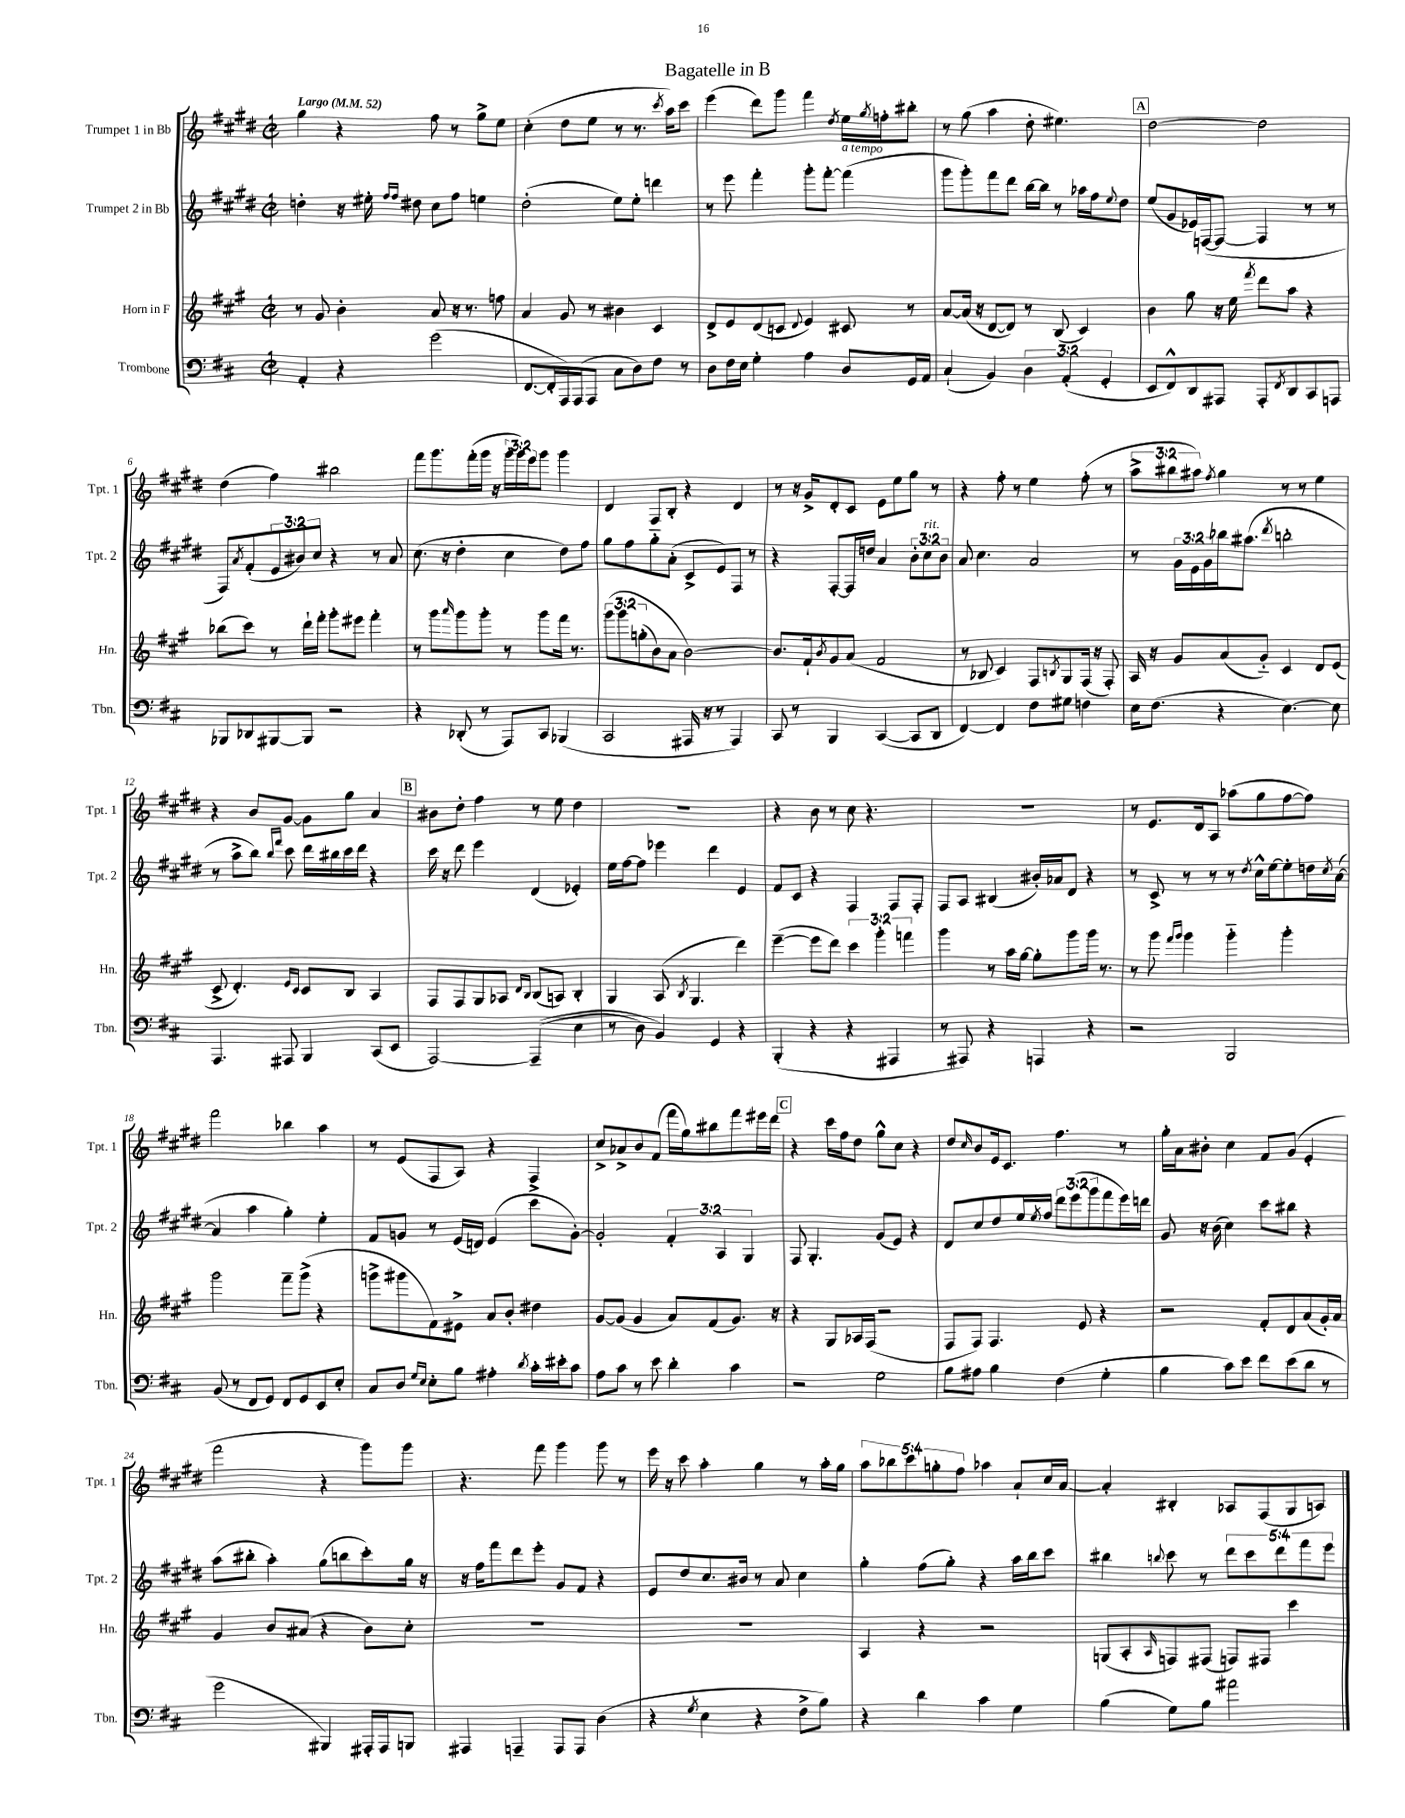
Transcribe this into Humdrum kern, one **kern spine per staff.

**kern	**kern	**kern	**kern
*staff4	*staff3	*staff2	*staff1
*clefF4	*clefG2	*clefG2	*clefG2
*k[f#c#]	*k[f#c#g#]	*k[f#c#g#d#]	*k[f#c#g#d#]
*M2/2	*M2/2	*M2/2	*M2/2
*met(c|)	*met(c|)	*met(c|)	*met(c|)
*MM52	*MM52	*MM52	*MM52
4AA'	8r	4dd'	4gg#
.	8g#	.	.
4r	4b'	16r	4r
.	.	16ee#'	.
.	.	16qqff#	.
.	.	16qqff#	.
.	.	8dd#	.
(2g	8a	8cc#	8ff#
.	16r	8ff#	8r
.	8.r	.	.
.	.	4ee	8gg#^
.	8ff	.	8ee
=	=	=	=
[8.FF#	4a	(2dd#'	(4cc#'
16FF#']	.	.	.
16AAA)	8g#	.	8dd#
(16AAA	.	.	.
8AAA	8r	.	8ee
8C#	4b#	8ee)	8r
8D)	.	8ee'	8.r
8F#	4c#	4ddd	.
.	.	.	8qccc#
.	.	.	16aa)
8r	.	.	8ccc#
=	=	=	=
8D	8d^	8r	(4eee
16F#	8e	8eee	.
16E	.	.	.
4G'	(8d	4fff#'	8ddd#)
.	8c	.	8ggg#
.	8qqd	.	.
4A	4e)	8ggg#'	4fff#
.	.	[8fff#'	.
.	.	.	8qdd#
8D	8c#	(4fff#]	16ee
.	.	.	8qgg#
.	.	.	16ff'
16GG	8r	.	8bb#'
16AA	.	.	.
=	=	=	=
(4C#`	[8a	8ggg#	8r
.	(16a]	8ggg#')	(8gg#
.	16r	.	.
4BB)	[8d	8fff#	4aa
.	8d])	8ddd#	.
6D	8r	[16bb	8dd#'
.	.	16bb]	.
.	(8B	8r	4.ee#)
(6AA'	.	.	.
.	4c#)	16aa-	.
.	.	16ff#	.
6GG'	.	.	.
.	.	8qqee	.
.	.	8dd#	.
=	=	=	=
8EE	4b	(8ee	[2dd#
8FF#^^)	.	8g#	.
8DD	8gg#	16e-)	.
.	.	([16F	.
8AAA#	16r	8F_	.
.	16ee	.	.
.	8qfff#	.	.
8AAA#'	8ddd	4F]	2dd#]
8qFF#	.	.	.
8DD	8aa	.	.
8CC#	4r	8r	.
8AAA	.	8r	.
=	=	=	=
8BBB-	(8bb-	8F#)	(4dd#
.	.	8qa	.
8DD-	8ccc#)	(8f#'	.
[8BBB#	8r	12e	4ff#)
.	.	12b#)	.
8BBB#]	16ddd`	.	.
.	.	12cc#	.
.	16fff#'	.	.
2r	8ggg#'	4r	2bb#
.	8eee#	.	.
.	4fff#'	8r	.
.	.	8a	.
=	=	=	=
4r	8r	(8.cc#	8fff#
.	8ggg#	.	8.ggg#
.	.	16r	.
.	16qqaaa	.	.
(8DD-'	8ggg#	4dd#'	.
.	.	.	(16fff#'
8r	8ggg#'	.	16ggg#
.	.	.	16r
8AAA)	8r	4cc#	24ggg#'
.	.	.	24ggg#)
.	.	.	24eee
8CC#	8ggg#	.	8ggg#
(4BBB-	16fff#	8dd#)	4ggg#
.	8.r	.	.
.	.	8ff#	.
=	=	=	=
2CC#	&(12ggg#	8gg#	4d#
.	12ggg#	.	.
.	.	8ff#	.
.	(12gg'	.	.
.	8b)	8gg#'~	8F#
.	8a	(8a'	8B'
16AAA#	[2b&)	8c#^	4r
16r	.	.	.
8r	.	8e)	.
4AAA#)	.	8F#	4d#
.	.	8r	.
=	=	=	=
8CC#	8.b]	4r	8r
8r	.	.	16r
.	16f#`	.	16g#^
.	8qb	.	.
4BBB	8g#	[8F#'	8d#'
.	(8a	16F#]	8c#
.	.	16dd	.
([4CC#	2f#	4a	8e
.	.	.	8ee
8CC#]	.	12b'	8gg#
.	.	12cc#	.
8DD	.	.	8r
.	.	12b	.
=	=	=	=
[4FF#)	8r	8a	4r
.	8B-	4.cc#	.
4FF#]	4c#)	.	8ff#'
.	.	.	8r
8F#	8F#	2a	4ee
.	8qB	.	.
8G#	8G#	.	.
4F	(16F#	.	(8ff#'
.	16r	.	.
.	8F#')	.	8r
=	=	=	=
16E	16A	8r	12aa^
(8.F#	16r	.	.
.	.	.	12bb#
.	8g#	24g#	.
.	.	24e	12aa#)
.	.	24g#	.
.	.	.	8qff#
4r	(8a	16bb-	4gg#
.	.	(8.aa#	.
.	8g#'~)	.	.
.	.	8qddd#	.
[4.E)	4c#	2bb'	8r
.	.	.	8r
.	8d	.	4ee
8E]	(8e	.	.
=	=	=	=
4.AAA	8c#^	8r	4r
.	4.d')	8aa^	.
.	.	8bb)	8b
.	.	16qqbb	.
.	.	16qqfff#	.
8AAA#	.	8ccc#	[8g#
.	16qqe	.	.
.	16qqc#	.	.
4BBB	8c#	16ddd#	8g#]
.	.	16bb#	.
.	8B	16ccc#	8gg#
.	.	16ddd#	.
(8CC#	4A	4r	4a
8EE	.	.	.
=	=	=	=
[2AAA)	8F#	16ccc#	8b#
.	.	16r	.
.	8F#	8ddd#	8dd#'
.	8G#	4eee	4ff#
.	8A-	.	.
.	16qqd	.	.
.	16qqB	.	.
&((4AAA~]	(8B	(4d#	8r
.	8A)	.	8ee
4E	4B'	4e-')	4dd#
=	=	=	=
8r	4G#	16ee	1r
.	.	[16ff#	.
8D)	.	8ff#]	.
4BB&)	(8A	4eee-	.
.	8qB	.	.
.	4.G#	.	.
4GG	.	4ddd#	.
4r	4ddd)	4e	.
=	=	=	=
(4BBB'	([4eee~	8f#	4r
.	.	8c#	.
4r	8eee]	4r	8b
.	8ddd)	.	8r
4r	6ccc#	4F#	8cc#
.	.	.	4.r
.	6ggg#'	.	.
4AAA#	.	8F#	.
.	6fff	.	.
.	.	8F#'	.
=	=	=	=
8r	4ggg#	8F#	1r
8AAA#)	.	8A	.
4r	8r	(4B#	.
.	16aa	.	.
.	[16gg#	.	.
4AAA	8gg#']	16b#')	.
.	.	16a-	.
.	8ggg#	8d#	.
4r	16ggg#	4r	.
.	8.r	.	.
=	=	=	=
2r	8r	8r	8r
.	8ggg#	8c#^	8.e
.	16qqfff#	.	.
.	16qqggg#	.	.
.	4ggg#	8r	.
.	.	.	16d#
.	.	8r	8A
2BBB	4ggg#'~	8r	(8aa-
.	.	8qdd#	.
.	.	16cc#^^	8gg#
.	.	[16ee	.
.	4ggg#'	8ee']	[8ff#
.	.	16dd	8ff#])
.	.	8qcc#	.
.	.	([16a	.
=	=	=	=
(8BB	2ggg#	4a]	2fff#
8r	.	.	.
8FF#	.	4aa	.
8GG)	.	.	.
8FF#	8fff#~	4gg#')	4bb-
8GG	(8ggg#^	.	.
8EE	4r	4ee'	4aa
8E'	.	.	.
=	=	=	=
8C#	8ggg^	8f#	8r
8D	8ggg#	8g	(8e
16qqG	.	.	.
16qqE	.	.	.
8E'	8f#)	8r	8F#
8B	8e#^	(16e	8A)
.	.	16d)	.
4A#'	8a	(4e	4r
.	8b'	.	.
8qd	.	.	.
16c#'	4dd#	8ccc#	4F#^
16e#'	.	.	.
8c#	.	[8g')	.
=	=	=	=
8A	[8g#	2g']	8cc#^
8c#	(8g#]	.	8a-^
8r	4g#	.	8b
8e	.	.	(8f#
4d'	8a)	6f#'	16fff#
.	.	.	16gg#)
.	(8f#	.	8bb#
.	.	6A	.
4c#	8.g#)	.	8fff#
.	.	6G#	.
.	.	.	16eee#
.	16r	.	16ddd#
=	=	=	=
2r	4r	8F#	4r
.	.	4.G#'	.
.	8G#	.	16ccc#
.	.	.	16ff#
.	16A-	.	8dd#
.	(16F#	.	.
2G	2r	(8g#	8gg#^^
.	.	8e)	8cc#
.	.	4r	4r
=	=	=	=
8B	8F#	8d#	8dd#
.	.	.	16qqcc#
8A#	8F#)	8cc#	8b
4B	4.F#	8dd#	16e
.	.	.	8.c#
.	.	16ee	.
.	.	8qee	.
.	.	16ff#	.
(4F#	.	12ddd#	4.ff#
.	.	(12eee	.
.	8e	.	.
.	.	12ggg#	.
4G'	4r	8fff#	.
.	.	16eee)	8r
.	.	16ddd	.
=	=	=	=
4B	2r	8g#	16gg#'
.	.	.	16a
.	.	16r	8b#'
.	.	(16b	.
8c#)	.	4cc#)	4cc#
8e	.	.	.
8f#	8f#'	8ccc#	8f#
(8e	8d	8bb#	(8g#
8d	(8a	4r	4e'
8r	16g#')	.	.
.	16a	.	.
=	=	=	=
2g	4g#	(8aa	2fff#
.	.	8bb#'	.
.	8b	4aa')	.
.	(8a#	.	.
4BBB#)	4r	(8gg#	4r
.	.	8bb	.
16AAA#'	8b)	8ccc#')	8ggg#)
16AAA#	.	.	.
8BBB	8cc#'	16gg#	8ggg#
.	.	16r	.
=	=	=	=
4AAA#	1r	16r	4.r
.	.	16ff#	.
.	.	8fff#	.
4AAA~	.	8ddd#	.
.	.	8eee'	8fff#
8AAA	.	8g#	4ggg#
8AAA	.	8f#	.
(4D	.	4r	8ggg#
.	.	.	8r
=	=	=	=
4r	1r	8e	16eee
.	.	.	16r
.	.	8dd#	8ccc#
8qG	.	.	.
4E	.	8.cc#	4aa'
.	.	16b#	.
4r	.	8r	4gg#
.	.	8a	.
8F#^	.	4cc#	8r
8B)	.	.	16aa'
.	.	.	16gg#
=	=	=	=
4r	4A	4gg#'	10aa
.	.	.	10bb-
.	.	.	10ccc#
4d	4r	(8ff#	.
.	.	.	10gg'
.	.	8gg#')	.
.	.	.	10ff#
4c#	2r	4r	4aa-
4G	.	16aa	8a`
.	.	16bb	.
.	.	8ccc#	16cc#
.	.	.	[16a
=	=	=	=
(4B	(8G	4bb#	4a']
.	8A'	.	.
.	16qqA	8qqbb	.
8G)	8F)	8ccc#	4B#'
8B	(8F#	8r	.
2a#	8F)	10ddd#	8A-
.	.	10ccc#	.
.	8F#	.	(8F#
.	.	10ddd#	.
.	4ccc#	.	8G#
.	.	10fff#	.
.	.	.	8A)
.	.	10eee	.
==	==	==	==
*-	*-	*-	*-
